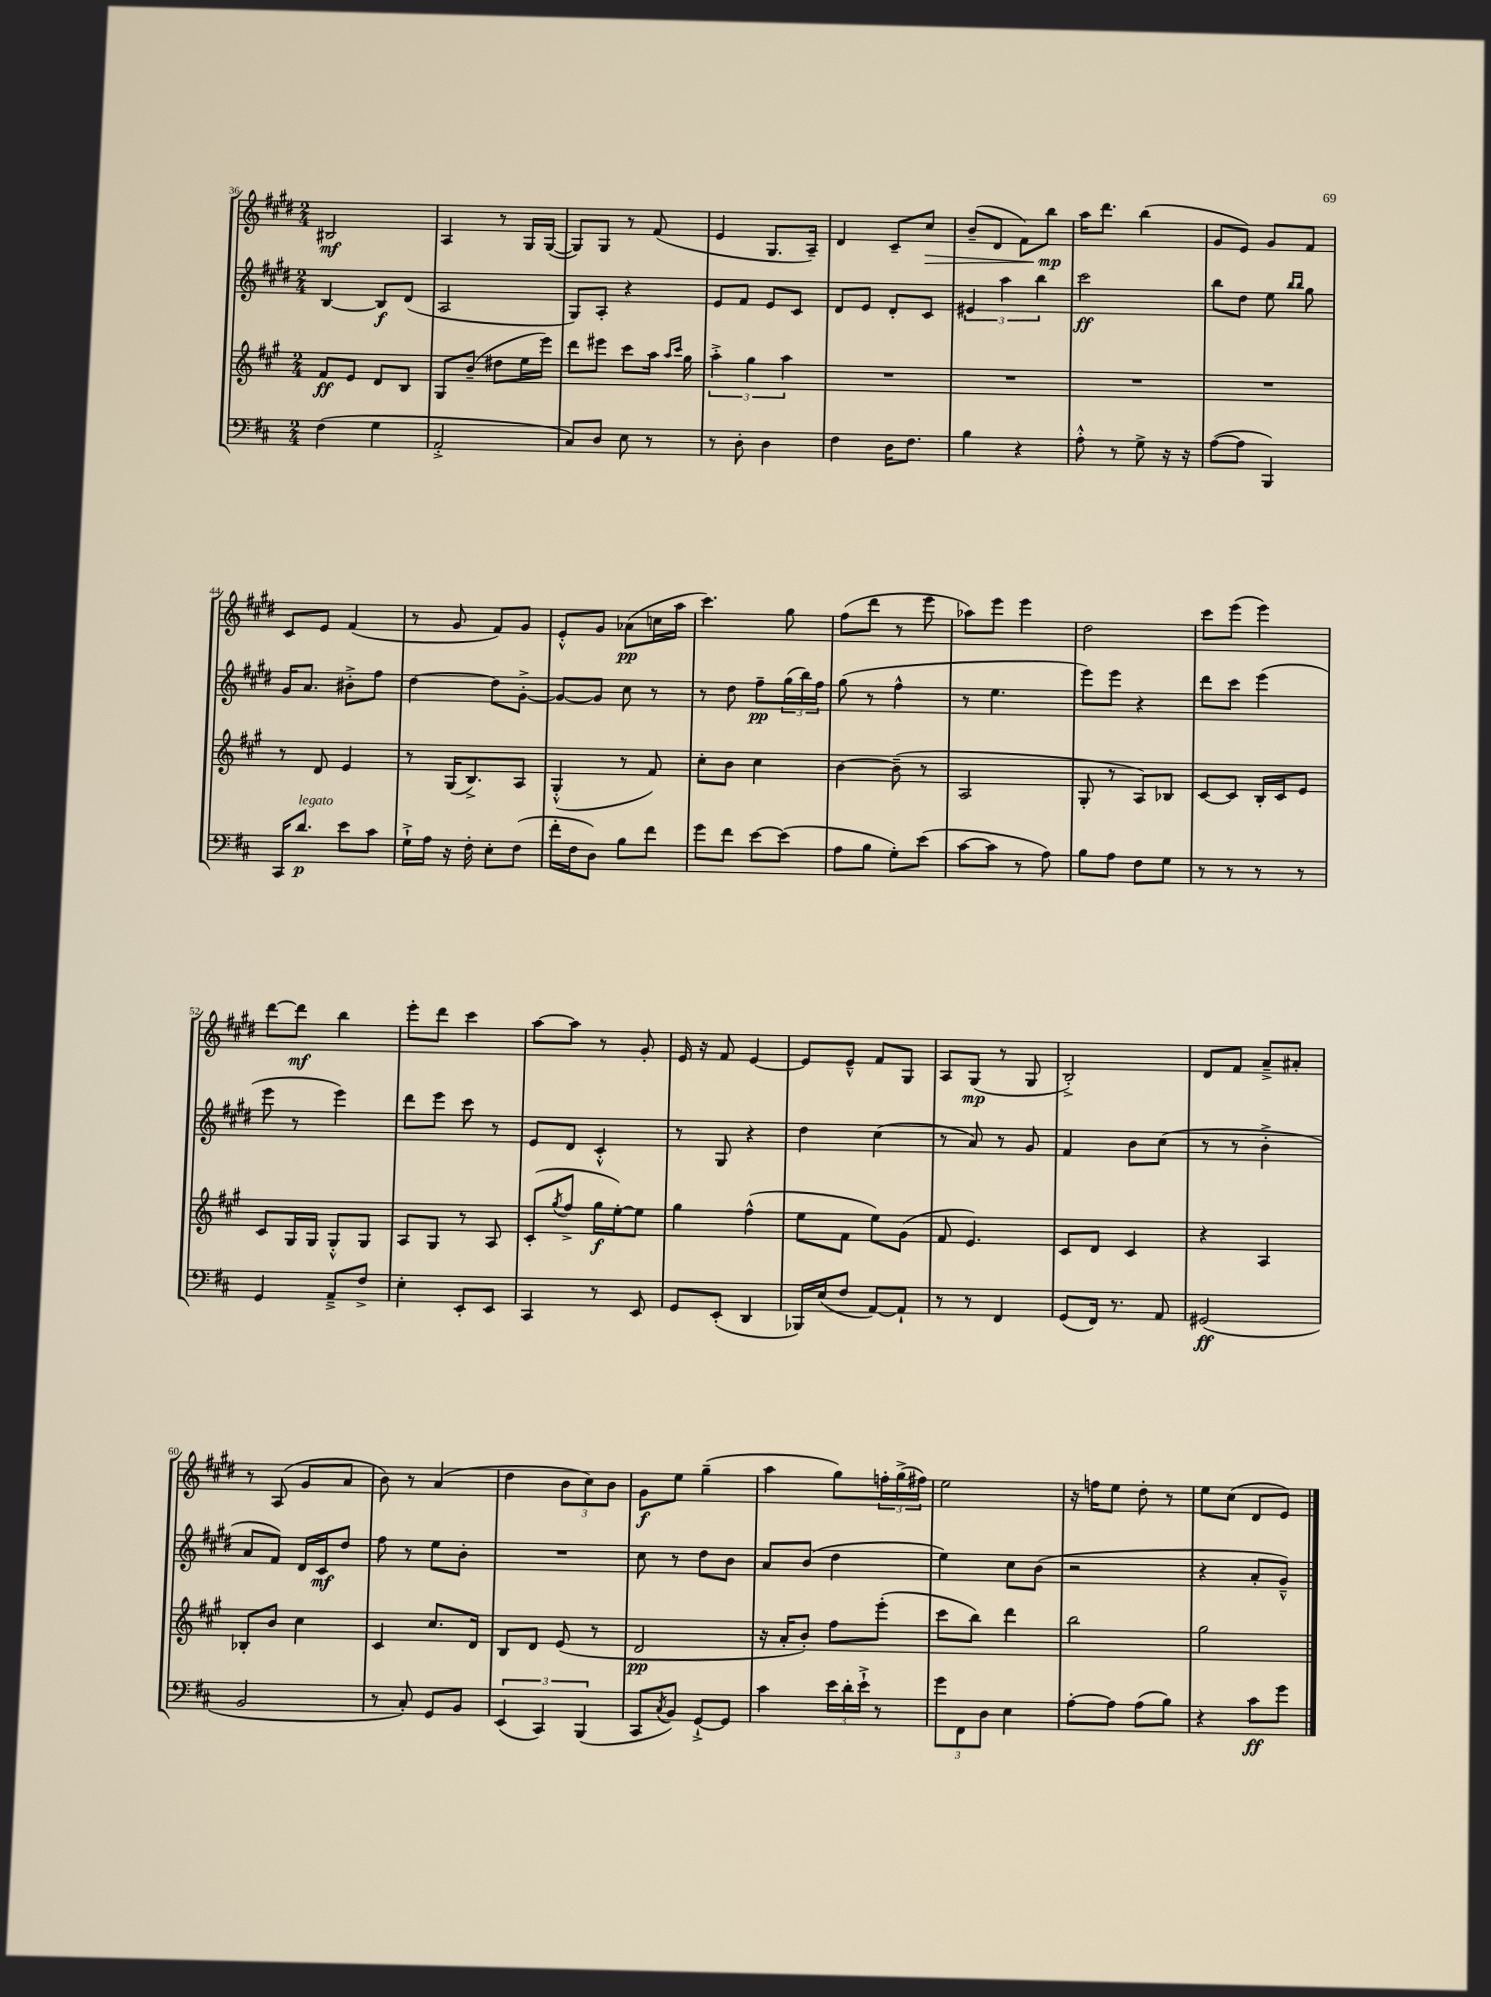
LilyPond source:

<<
\new StaffGroup <<
\new Staff = "s0" {
    \clef treble \key e \major \numericTimeSignature \time 2/4
    bis2\mf |
    a4 r8 gis16 gis16~( |
    gis8) gis8 r8 fis'8( |
    e'4 gis8. a16--) |
    dis'4 cis'8-- cis''8\> |
    b'8--( dis'8 fis'8) b''8\mp\! |
    a''16 dis'''8. b''4( |
    gis'8 e'8) gis'8 fis'8 |
    cis'8 e'8 fis'4( |
    r8 gis'8 fis'8) gis'8 |
    e'8-.-^ gis'8 aes'8\pp( c''16 a''16 |
    cis'''4.) gis''8 |
    fis''8( dis'''8 r8 e'''8 |
    aes''8) e'''8 e'''4 |
    dis''2 |
    cis'''8 e'''8( e'''4) |
    dis'''8~ dis'''8\mf b''4 |
    e'''8-. dis'''8 cis'''4 |
    a''8~ a''8 r8 gis'8-. |
    e'16 r16 fis'8 e'4~ |
    e'8 e'8---^ fis'8 gis8 |
    a8 gis8\mp( r8 gis8 |
    b2-.->) |
    dis'8 fis'8 a'8---> ais'8-. |
    r8 a8( gis'8 a'8 |
    b'8) r8 a'4( |
    dis''4 \tuplet 3/2 { b'8 cis''8) b'8 } |
    gis'8\f e''8 gis''4--( |
    a''4 gis''8) \tuplet 3/2 { f''16-. gis''16->( fis''16) } |
    e''2 |
    r16 f''16 e''8 dis''8-. r8 |
    e''8 cis''8( dis'8 e'8) \bar "|." |
}
\new Staff = "s1" {
    \clef treble \key e \major \numericTimeSignature \time 2/4
    b4~ b8\f dis'8( |
    a2 |
    gis8) a8-. r4 |
    e'8 fis'8 e'8 cis'8 |
    dis'8 e'8 dis'8-. cis'8 |
    \tuplet 3/2 { eis'4 a''4 b''4 } |
    cis'''2\ff |
    b''8 dis''8 e''8 \grace { b''16 b''16 } gis''8 |
    gis'16 a'8. bis'8-.-> fis''8 |
    dis''4~ dis''8 gis'8~-.-> |
    gis'8~ gis'8 cis''8 r8 |
    r8 dis''8 fis''8--\pp \tuplet 3/2 { gis''16( b''16) fis''16 } |
    gis''8( r8 fis''4-^ |
    r8 e''4. |
    e'''8) e'''8 r4 |
    dis'''8 cis'''8 e'''4( |
    e'''8 r8 e'''4) |
    dis'''8 e'''8 cis'''8 r8 |
    e'8 dis'8 cis'4-.-^ |
    r8 gis8 r4 |
    dis''4 cis''4( |
    r8 a'8) r8 gis'8 |
    fis'4 b'8 cis''8( |
    r8 r8 b'4-.-> |
    a'8 fis'8) dis'16 cis'16\mf dis''8 |
    fis''8 r8 e''8 b'8-. |
    R2 |
    cis''8 r8 dis''8 b'8 |
    a'8 b'8( dis''4 |
    e''4) cis''8 b'8( |
    r2 |
    r4 a'8-. gis'8---^) \bar "|." |
}
\new Staff = "s2" {
    \clef treble \key a \major \numericTimeSignature \time 2/4
    fis'8\ff e'8 d'8 b8 |
    gis8 b'8--( dis''8 e''16 e'''16) |
    d'''8 eis'''8 cis'''8 a''16 \grace { a''16 cis'''16 } gis''16 |
    \tuplet 3/2 { a''4-.-> gis''4 a''4 } |
    R2 |
    R2 |
    R2 |
    R2 |
    r8 d'8 e'4 |
    r8 gis16( b8.->) a8 |
    gis4-.-^( r8 fis'8) |
    cis''8-. b'8 cis''4 |
    b'4~ b'8--( r8 |
    a2 |
    gis8-. r8 a8) bes8 |
    cis'8~ cis'8 b16-. cis'16 e'8 |
    cis'8 gis16 gis16 gis8-.-^ gis8 |
    a8 gis8 r8 a8 |
    cis'8-.( \acciaccatura { gis''8 } fis''8-> gis''16\f e''16~-.) e''8 |
    gis''4 fis''4-^( |
    e''8 fis'8 e''8) gis'8( |
    fis'8 e'4.) |
    cis'8 d'8 cis'4 |
    r4 a4 |
    bes8-. b'8 cis''4 |
    cis'4 cis''8. d'16 |
    b8 d'8 e'8( r8 |
    d'2\pp |
    r16 a'16-. b'8-.) fis''8 e'''8-.( |
    cis'''8 b''8) d'''4 |
    b''2 |
    gis''2 \bar "|." |
}
\new Staff = "s3" {
    \clef bass \key d \major \numericTimeSignature \time 2/4
    fis4( g4 |
    a,2-.-> |
    cis8) d8 e8 r8 |
    r8 d8-. d4 |
    fis4 d16 fis8. |
    b4 r4 |
    a8-.-^ r8 g8-> r16 r16 |
    a8~( a8 b,,4) |
    cis,16 d'8.\p^\markup { \italic "legato" } e'8 cis'8 |
    g16-!-> a16 r16 fis16-. e8-. fis8( |
    fis'16-. fis16 d8) b8 fis'8 |
    g'8 fis'8 e'8~ e'8( |
    a8 b8 g8-.) e'8( |
    cis'8~ cis'8 r8 a8) |
    b8 a8 fis8 g8 |
    r8 r8 r8 r8 |
    g,4 a,8---> fis8-> |
    e4-. e,8-. e,8 |
    cis,4 r8 e,8 |
    g,8 e,8-.( d,4 |
    bes,,16) e16( fis8 a,8~) a,8-! |
    r8 r8 fis,4 |
    g,8( fis,16) r8. a,8 |
    gis,2\ff( |
    b,2 |
    r8 cis8-.) g,8 b,8 |
    \tuplet 3/2 { e,4( cis,4) b,,4( } |
    cis,8 \acciaccatura { cis8 } b,8) g,8~-!-> g,8 |
    cis'4 \tuplet 3/2 { e'16 d'16-. e'16-!-> } r8 |
    \tuplet 3/2 { g'8 fis,8 d8 } e4 |
    a8~-. a8 a8( b8) |
    r4 cis'8\ff g'8 \bar "|." |
}
>>
>>
\layout { \context { \Score currentBarNumber = #36 } }
